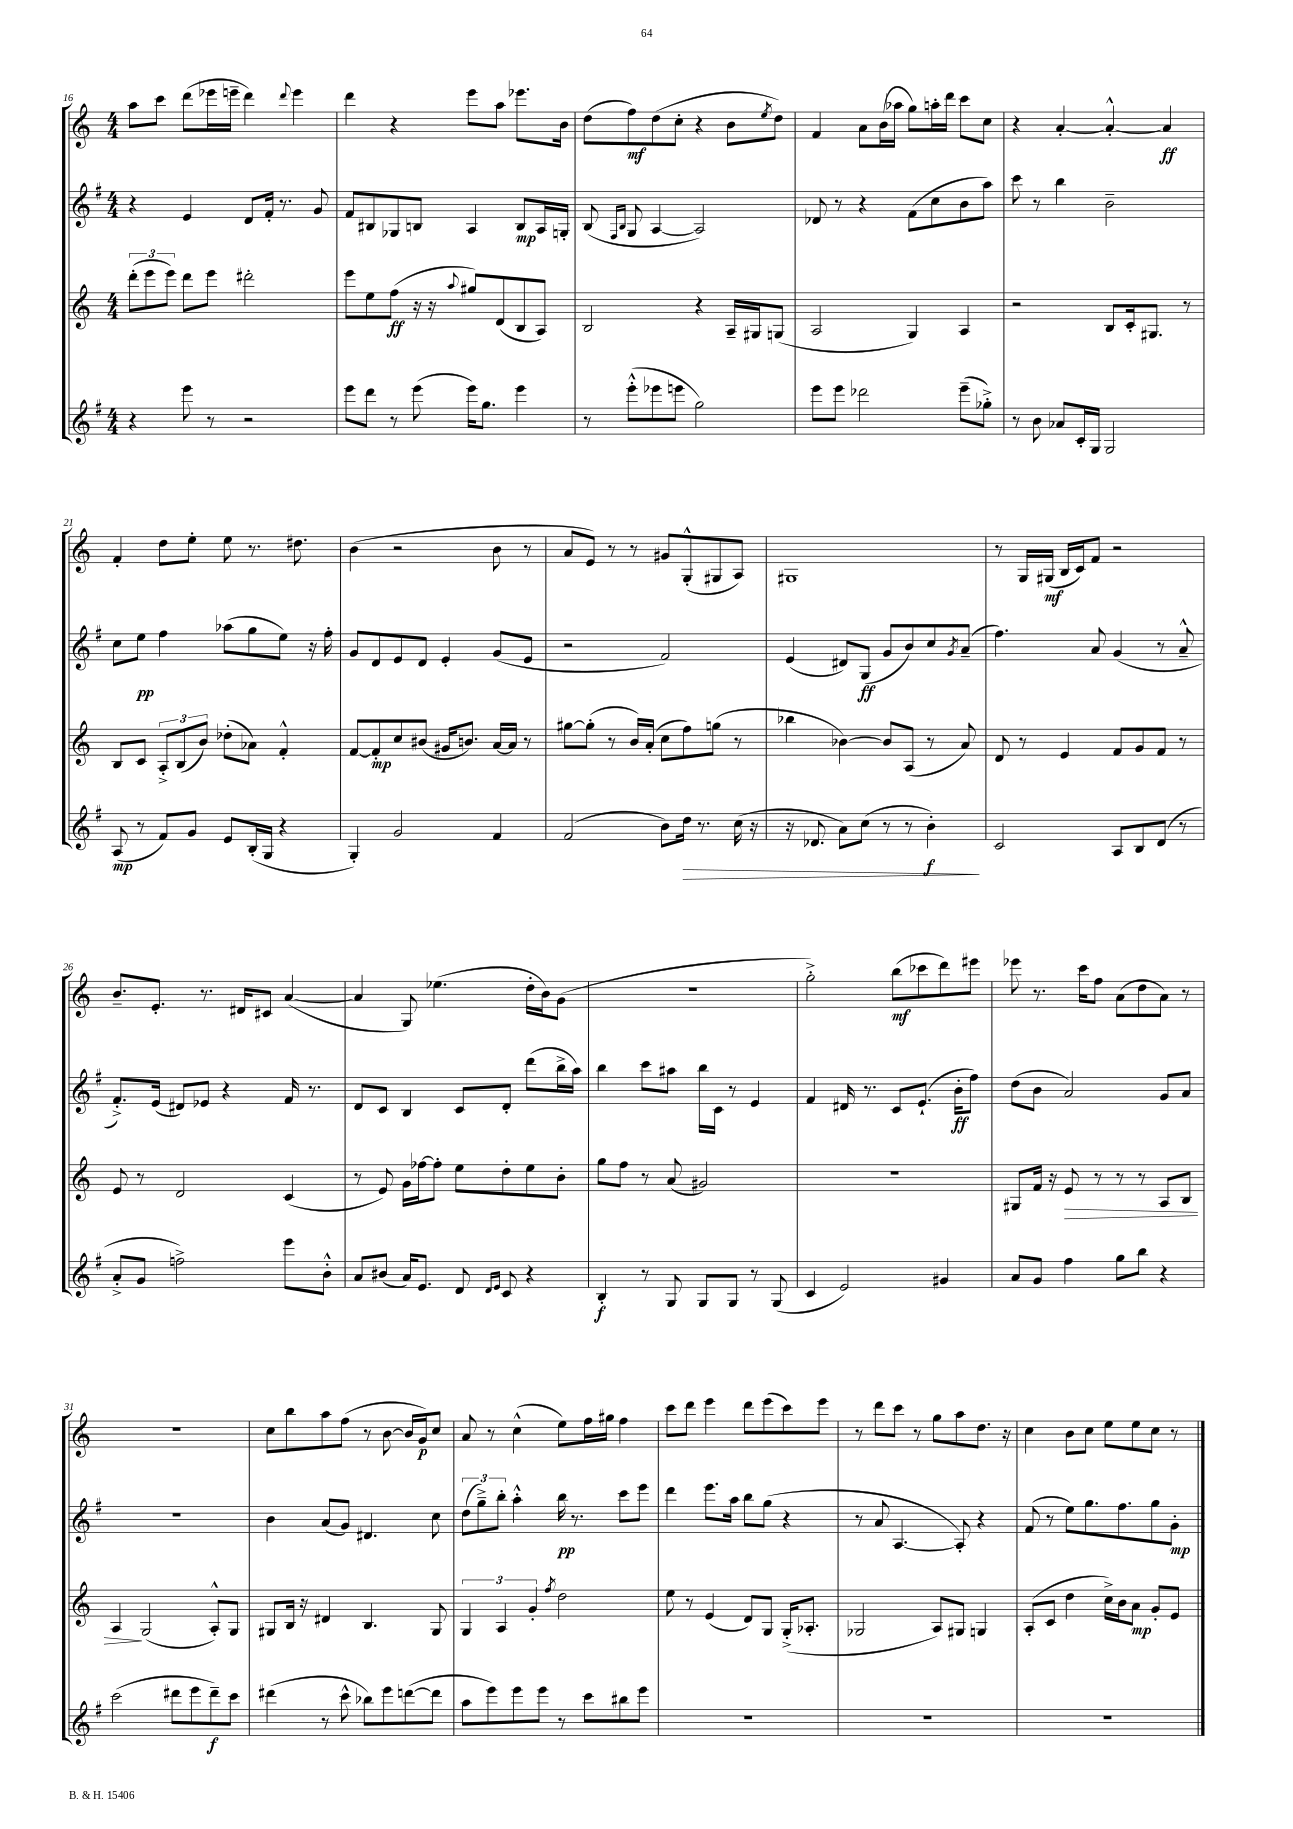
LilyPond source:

<<
\new StaffGroup <<
\new Staff = "s0" {
    \clef treble \key c \major \numericTimeSignature \time 4/4
    a''8 c'''8 d'''8( ees'''16 e'''16-- d'''4) \appoggiatura { d'''8 } e'''4 |
    d'''4 r4 e'''8 a''8 ees'''8. b'16 |
    d''8( f''8\mf) d''8( c''8-. r4 b'8 \acciaccatura { e''8 } d''8) |
    f'4 a'8 b'16( aes''16 g''8) a''16-. d'''16 c'''8 c''8 |
    r4 a'4~-. a'4~-.-^ a'4\ff |
    f'4-. d''8 e''8-. e''8 r8. dis''8. |
    b'4( r2 b'8 r8 |
    a'8 e'8) r8 r8 gis'8 g8-.-^( gis8 a8) |
    gis1 |
    r8 g16 gis16\mf( b16 c'16) f'8 r2 |
    b'8.-- e'8.-. r8. dis'16 cis'8 a'4~( |
    a'4 g8) ees''4.( d''16-. b'16) g'8( |
    r1 |
    g''2-.->) b''8\mf( ces'''8 d'''8) eis'''8 |
    ees'''8 r8. c'''16 f''8 a'8( d''8 a'8) r8 |
    r1 |
    c''8 b''8 a''8 f''8( r8 b'8~ b'16 g'16\p) c''8 |
    a'8 r8 c''4-^( e''8) f''16 gis''16 f''4 |
    c'''8 d'''8 e'''4 d'''8 e'''8( c'''8) e'''8 |
    r8 d'''8 c'''8 r8 g''8 a''8 d''8. r16 |
    c''4 b'8 c''8 e''8 e''8 c''8 r8 \bar "|." |
}
\new Staff = "s1" {
    \clef treble \key g \major \numericTimeSignature \time 4/4
    r4 e'4 d'8 fis'16-. r8. g'8 |
    fis'8 bis8 ges8 b8 a4 b8\mp a16 g16-. |
    b8( \grace { fis16 b16 } g8 a4~ a2) |
    des'8 r8 r4 fis'8( c''8 b'8 a''8) |
    c'''8 r8 b''4 b'2-- |
    c''8 e''8\pp fis''4 aes''8( g''8 e''8) r16 fis''16-. |
    g'8 d'8 e'8 d'8 e'4-. g'8( e'8 |
    r2 fis'2) |
    e'4( dis'8) g8\ff( g'8 b'8) c''8 \acciaccatura { g'8 } a'8--( |
    fis''4.) a'8 g'4( r8 a'8---^ |
    fis'8.-.->) e'16( dis'8) ees'8 r4 fis'16 r8. |
    d'8 c'8 b4 c'8 d'8-. d'''8( b''16-> a''16) |
    b''4 c'''8 ais''8 b''16 c'16 r8 e'4 |
    fis'4 dis'16 r8. c'8 e'8.-!( b'16-.\ff fis''8) |
    d''8( b'8 a'2) g'8 a'8 |
    R1 |
    b'4 a'8( g'8) dis'4. c''8 |
    \tuplet 3/2 { d''8( g''8--->) b''8-. } a''4-.-^ b''16\pp r8. c'''8 e'''8 |
    d'''4 e'''8. a''16 b''8 g''8( r4 |
    r8 a'8 a4.~ a8-.) r4 |
    fis'8( r8 e''8) g''8. fis''8. g''8 g'8-.\mp \bar "|." |
}
\new Staff = "s2" {
    \clef treble \key c \major \numericTimeSignature \time 4/4
    \tuplet 3/2 { d'''8-.( e'''8 e'''8) } d'''8 e'''8 dis'''2-. |
    e'''8 e''8 f''8\ff( r16 r16 \appoggiatura { a''8 } gis''8) d'8( b8 a8) |
    b2 r4 a16-- gis16 g8( |
    a2 g4) a4 |
    r2 b8 c'16-. gis8. r8 |
    b8 c'8 \tuplet 3/2 { a8-.-> b8( b'8) } des''8-.( aes'8) f'4-.-^ |
    f'8~ f'8-.\mp c''8 bis'8( gis'16 b'8.) a'16~ a'16 r8 |
    gis''8~ gis''8-.( r8 b'16) a'16-.( c''8 f''8) g''8( r8 |
    bes''4 bes'4~) bes'8 a8( r8 a'8) |
    d'8 r8 e'4 f'8 g'8 f'8 r8 |
    e'8 r8 d'2 c'4( |
    r8 e'8) g'16 fes''16~ fes''8-. e''8 d''8-. e''8 b'8-. |
    g''8 f''8 r8 a'8( gis'2) |
    R1 |
    gis8 f'16 r16 e'8\> r8 r8 r8 a8 b8 |
    a4\! g2( a8-.-^) g8 |
    gis8 b16 r16 dis'4 b4. gis8 |
    \tuplet 3/2 { g4 a4 g'4-. } \acciaccatura { f''8 } d''2 |
    e''8 r8 e'4( d'8) g8 g16-.->( aes8.-. |
    ges2 a8) gis8 g4 |
    a8-.( c'8 d''4 c''16->) b'16 a'8\mp g'8-. e'8 \bar "|." |
}
\new Staff = "s3" {
    \clef treble \key g \major \numericTimeSignature \time 4/4
    r4 e'''8 r8 r2 |
    e'''8 d'''8 r8 e'''8( e'''16) g''8. e'''4 |
    r8 e'''8-.-^( ees'''8 e'''8 g''2) |
    e'''8 e'''8 des'''2 e'''8--( ges''8-.->) |
    r8 b'8 aes'8 c'16-. g16 g2 |
    a8\mp( r8 fis'8) g'8 e'8 b16-.( g16 r4 |
    g4-.) g'2 fis'4 |
    fis'2( b'8) d''16\> r8. c''16( r16 |
    r16 des'8. a'8) c''8( r8 r8 b'4-.\f\!) |
    c'2 a8 b8 d'8( r8 |
    a'8-.-> g'8 f''2->) e'''8 b'8-.-^ |
    a'8 bis'8( a'16) e'8. d'8 \grace { d'16 e'16 } c'8 r4 |
    b4-.\f r8 g8 g8 g8 r8 g8( |
    c'4 e'2) gis'4 |
    a'8 g'8 fis''4 g''8 b''8 r4 |
    c'''2( dis'''8 e'''8 dis'''8--\f) c'''8 |
    dis'''4( r8 c'''8-^ bes''8) e'''8 d'''8~( d'''8 |
    a''8 e'''8) e'''8 e'''8 r8 c'''8 bis''8 e'''8 |
    R1 |
    R1 |
    R1 \bar "|." |
}
>>
>>
\layout { \context { \Score currentBarNumber = #16 } }
